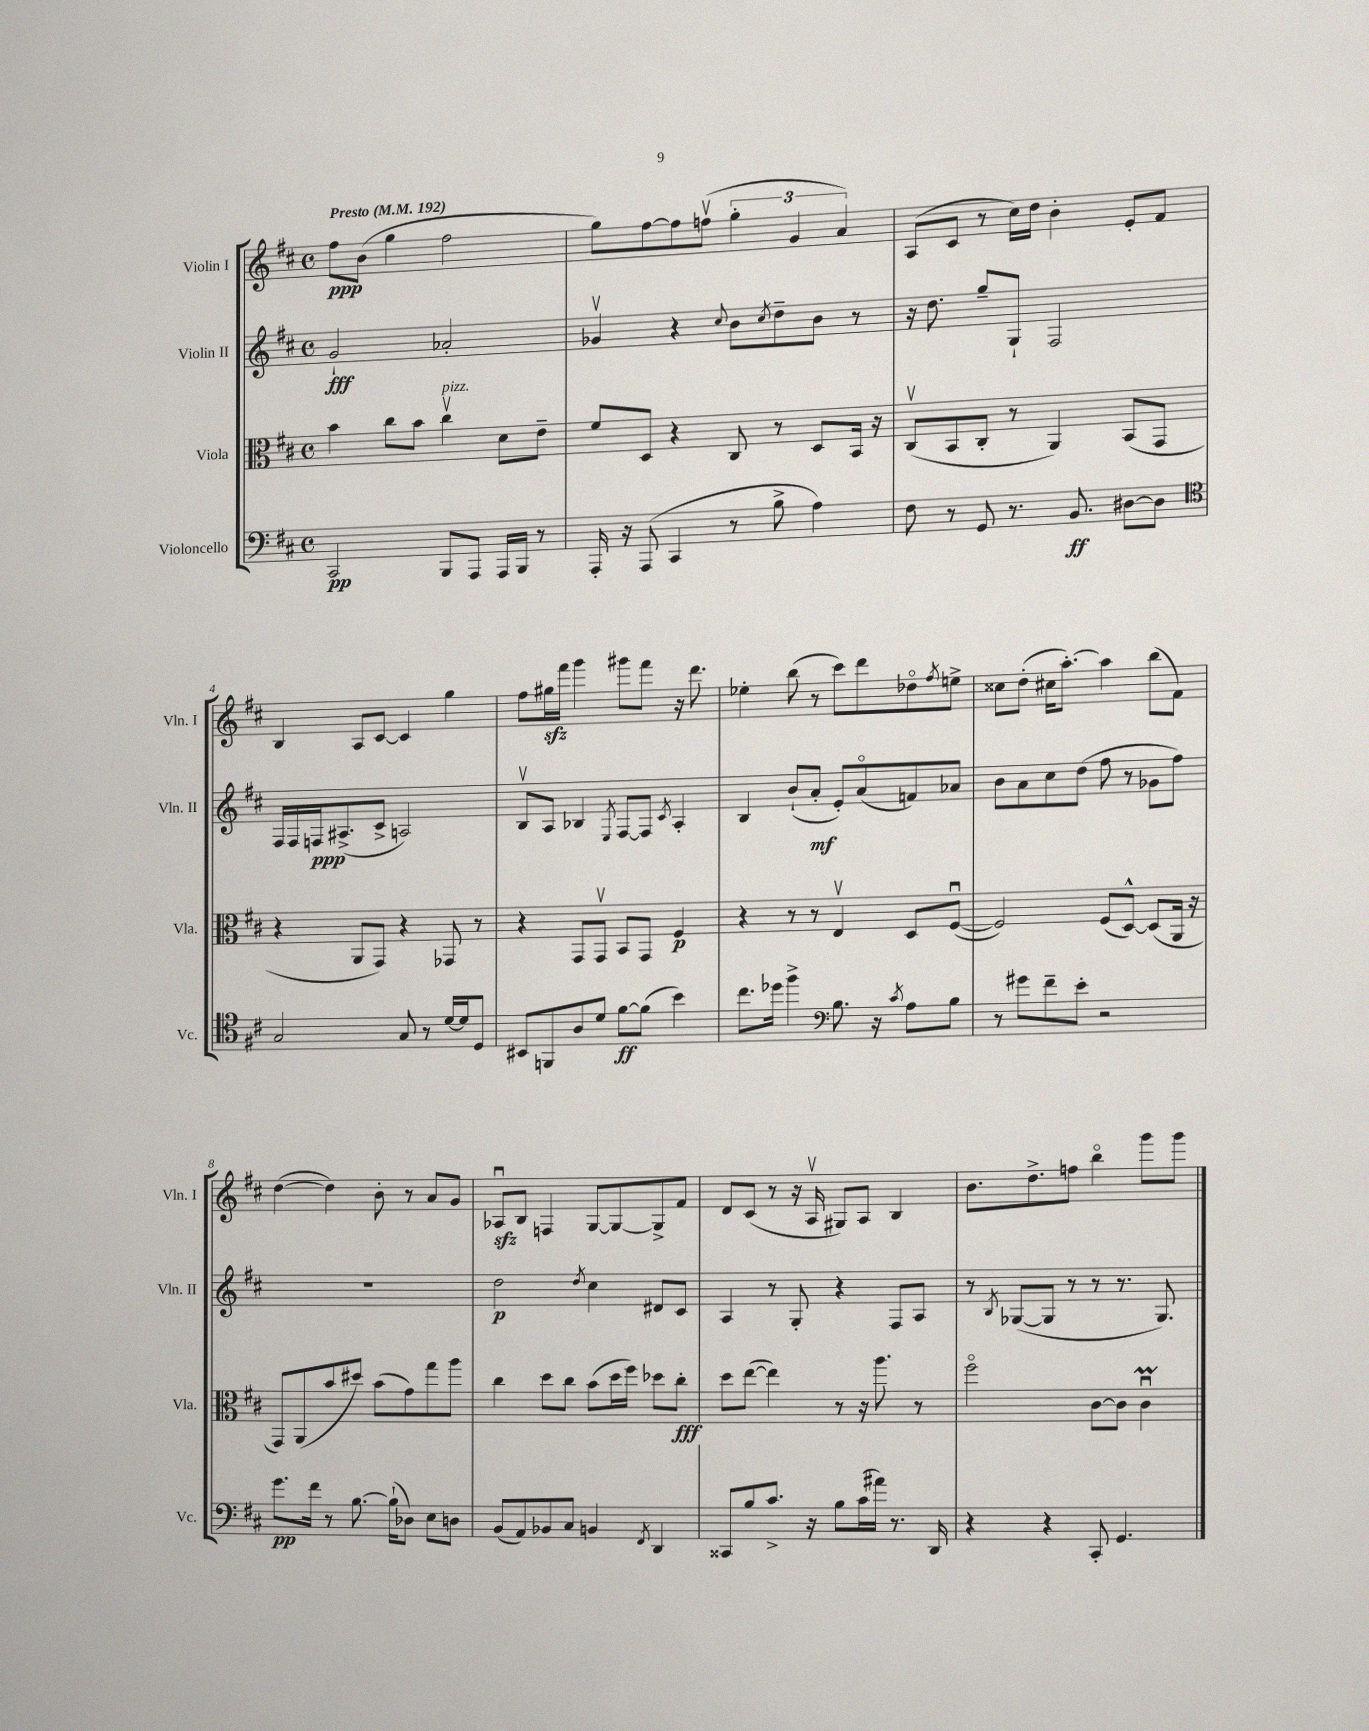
<<
\new StaffGroup <<
\new Staff = "s0" \with { instrumentName = "Violin I" shortInstrumentName = "Vln. I" } {
    \clef treble \key d \major \defaultTimeSignature \time 4/4 \tempo "Presto" 4 = 192
    fis''8\ppp b'8( g''4 fis''2 |
    g''8) fis''8~ fis''8 f''8\upbow( \tuplet 3/2 { g''4-. g'4 a'4) } |
    a8( cis'8 r8 cis''16) d''16 b'4-. e'8-. fis'8 |
    b4 a8 cis'8~ cis'4 g''4 |
    fis''8 gis''16\sfz fis'''16 g'''4 gis'''8 fis'''8 r16 d'''8. |
    ees''4-. b''8( r8 cis'''8) d'''8 des''8\flageolet \acciaccatura { fis''8 } e''8-> |
    cisis''8 d''8-.( cis''16 a''8.~-.) a''4 b''8( fis'8) |
    d''4~( d''4) b'8-. r8 a'8 g'8 |
    aes8\downbow\sfz b8 f4 g8~ g8~ g8-> fis'8 |
    d'8 cis'8( r8 r16 a16\upbow gis8) a8 b4 |
    b'8. d''8.-> f''8 b''4\flageolet g'''8 g'''8 \bar "|." |
}
\new Staff = "s1" \with { instrumentName = "Violin II" shortInstrumentName = "Vln. II" } {
    \clef treble \key d \major \defaultTimeSignature \time 4/4
    g'2-!\fff aes'2-. |
    ges'4\upbow r4 \appoggiatura { cis''8 } b'8 \acciaccatura { cis''8 } d''8-- b'8 r8 |
    r16 d''8. g''8-- g8-! fis2 |
    fis16 fis16 f16\ppp ais8.->( cis'8-> a2) |
    b8\upbow a8 bes4 \acciaccatura { e8 } fis8~ fis8 \acciaccatura { cis'8 } a4-. |
    b4 b'8-!( a'8-.\mf e'8-.) a'8\flageolet( f'8) aes'8 |
    b'8 a'8 cis''8 d''8( fis''8 r8 ges'8 fis''8) |
    R1 |
    d''2\p \acciaccatura { d''8 } cis''4 dis'8 cis'8 |
    a4 r8 g8-. r4 fis8 a8 |
    r8 \acciaccatura { b8 } ges8~( ges8 r8 r8 r8. ges8.) \bar "|." |
}
\new Staff = "s2" \with { instrumentName = "Viola" shortInstrumentName = "Vla." } {
    \clef alto \key d \major \defaultTimeSignature \time 4/4
    b'4 cis''8 b'8 cis''4\upbow^\markup { \italic "pizz." } d'8 e'8-- |
    fis'8 d8 r4 cis8 r8 d8 b,16 r16 |
    cis8\upbow( b,8 cis8-. r8 a,4) b,8( g,8 |
    r4 a,8 g,8) r4 ges,8 r8 |
    r4 g,8 g,8\upbow b,8 g,8 fis4\p |
    r4 r8 r8 e4\upbow d8 fis8~\downbow( |
    fis2) fis8( d8~-^) d8( a,16 r16 |
    g,8) a,8( b'8 dis''8) b'8( g'8) g''8 a''8 |
    cis''4 d''8 cis''8 b'8( d''16 fis''16) des''8 cis''8-.\fff |
    d''8 e''8~( e''4) r8 r16 a''8. r8 |
    fis''2\flageolet cis'8~ cis'8 cis'4\downbow\prall \bar "|." |
}
\new Staff = "s3" \with { instrumentName = "Violoncello" shortInstrumentName = "Vc." } {
    \clef bass \key d \major \defaultTimeSignature \time 4/4
    cis,2\pp b,,8 a,,8 a,,16 b,,16 r8 |
    a,,16-. r16 a,,8( cis,4 r8 b8-> a4) |
    fis8 r8 g,8 r8. b,8.\ff dis8~ dis8 |
    \clef tenor g2 g8 r8 d'16~ d'16 d8 |
    bis,8 f,8 a8 d'8 fis'8~\ff fis'8( b'4) |
    cis''8. des''16 fis''4-> \clef bass b8. r16 \acciaccatura { cis'8 } a8 b8 |
    r8 gis'8 fis'8-- e'8-. r2 |
    g'8.\pp fis'16 r8 b8.~ b16-!( des8) e8 d8 |
    b,8( a,8) bes,8 cis8 b,4 \acciaccatura { fis,8 } d,4 |
    cisis,8 b8 cis'8.-> r16 b8 cis'16( ais'16) r8. d,16 |
    r4 r4 cis,8-. g,4. \bar "|." |
}
>>
>>
